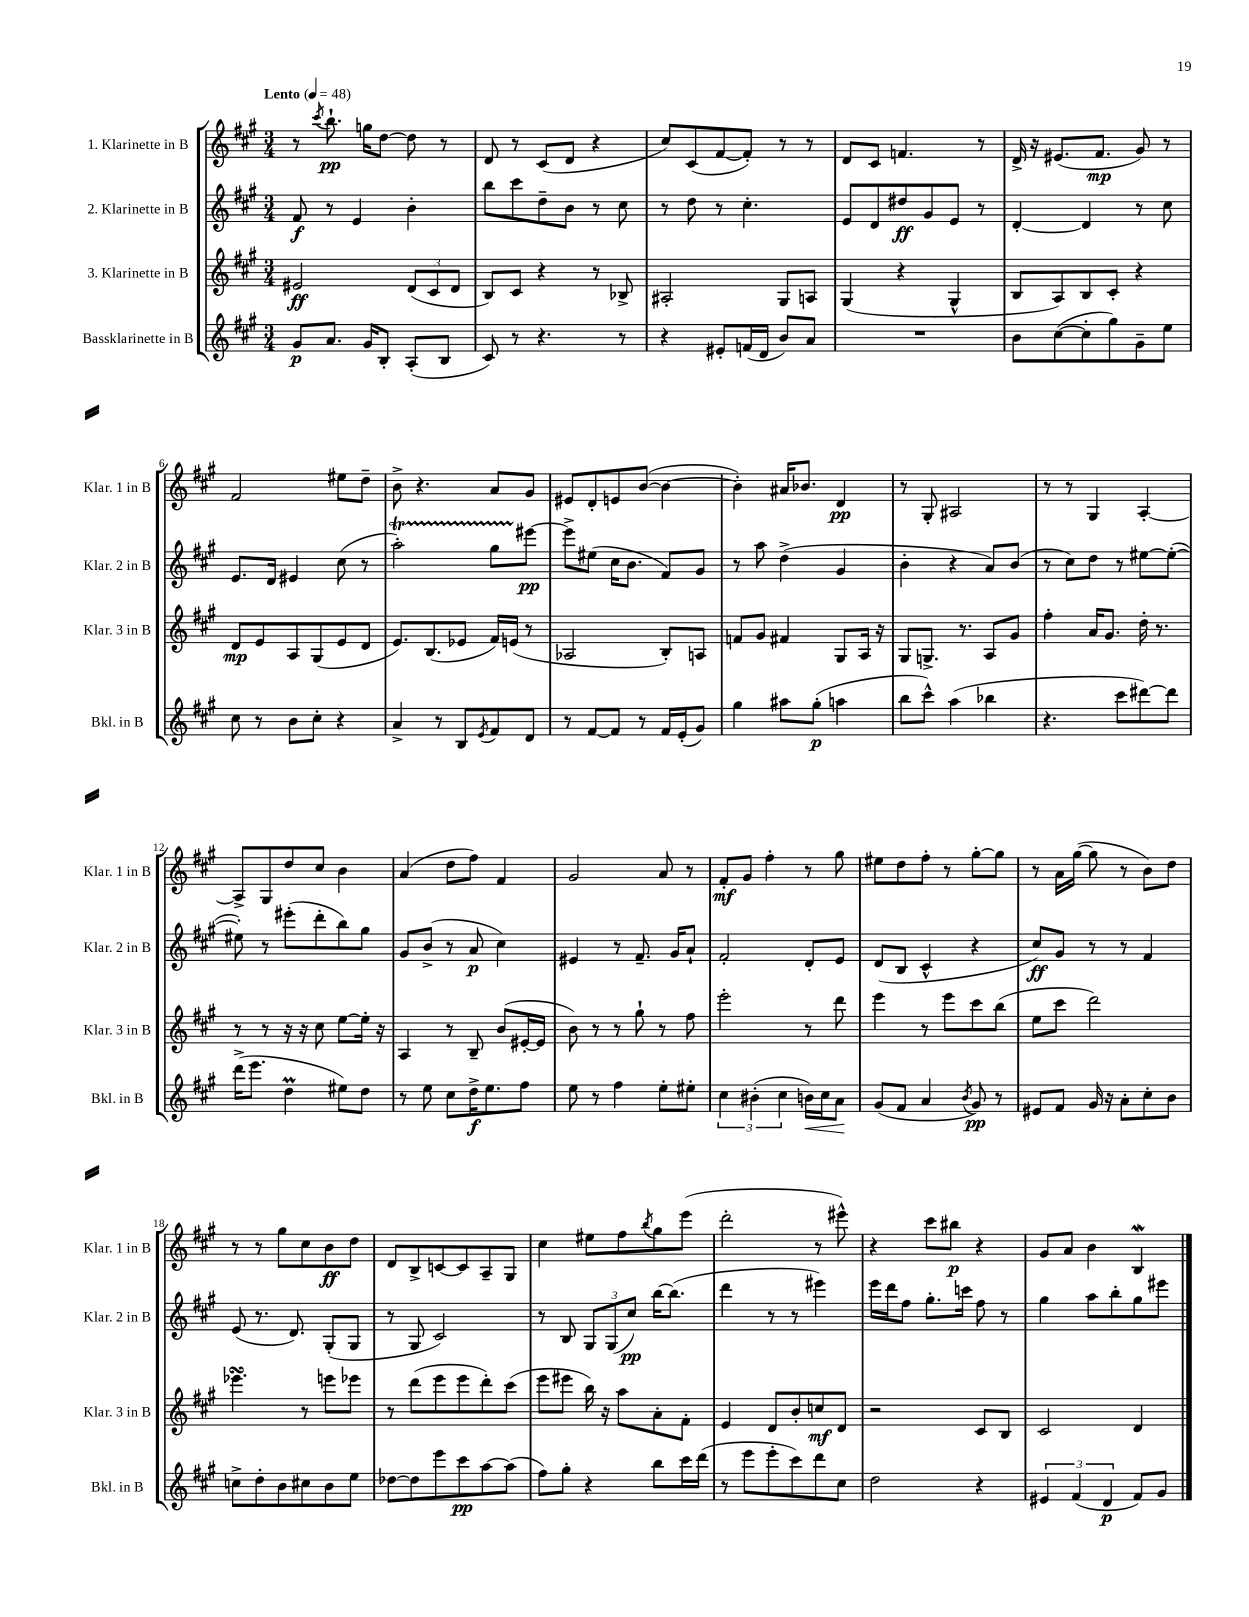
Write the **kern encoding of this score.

**kern	**kern	**kern	**kern
*staff4	*staff3	*staff2	*staff1
*clefG2	*clefG2	*clefG2	*clefG2
*k[f#c#g#]	*k[f#c#g#]	*k[f#c#g#]	*k[f#c#g#]
*M3/4	*M3/4	*M3/4	*M3/4
*MM48	*MM48	*MM48	*MM48
8g#	2e#	8f#	8r
.	.	.	8qccc#
8.a	.	8r	8.bb`
.	.	4e	.
16g#	.	.	16gg
8B'	.	.	[8dd
(8A'	(12d	4b'	8dd]
.	12c#	.	.
8B	.	.	8r
.	12d	.	.
=	=	=	=
8c#)	8B)	8bb	8d
8r	8c#	8ccc#	8r
4.r	4r	8dd~	(8c#
.	.	8b	8d
.	8r	8r	4r
8r	8B-^	8cc#	.
=	=	=	=
4r	2A#'	8r	8cc#)
.	.	8dd	(8c#
8e#'	.	8r	[8f#
(16f	.	4.cc#'	8f#'])
16d	.	.	.
8b)	8G#	.	8r
8a	8A	.	8r
=	=	=	=
2.r	(4G#	8e	8d
.	.	8d	8c#
.	4r	8dd#	4.f
.	.	8g#	.
.	4G#^^	8e	.
.	.	8r	8r
=	=	=	=
8b	8B	[4d'	16d^
.	.	.	16r
([8cc#	8A)	.	(8.e#
8cc#']	8B	4d]	.
.	.	.	8.f#
8gg#)	8c#'	.	.
8g#~	4r	8r	8g#)
8ee	.	8cc#	8r
=	=	=	=
8cc#	8d	8.e	2f#
8r	8e	.	.
.	.	16d	.
8b	8A	4e#	.
8cc#'	(8G#	.	.
4r	8e	(8cc#	8ee#
.	8d	8r	8dd~
=	=	=	=
4a^	8.e)	2aa')	8b^
.	.	.	4.r
.	(8.B	.	.
8r	.	.	.
8B	8e-	.	.
8qe	.	.	.
8f#	16f#)	8gg#	8a
.	(16e	.	.
8d	8r	[8eee#	8g#
=	=	=	=
8r	2A-	8eee#^]	8e#
[8f#	.	(8ee#	8d'
8f#]	.	16cc#	8e
.	.	8.b	.
8r	.	.	([8b
16f#	8B')	8f#)	4b_
(16e'	.	.	.
8g#)	8A	8g#	.
=	=	=	=
4gg#	8f	8r	4b'])
.	8g#	8aa	.
8aa#	4f#	(4dd^	16a#
.	.	.	8.b-
(8gg#'	.	.	.
4aa	8G#	4g#	4d
.	16A	.	.
.	16r	.	.
=	=	=	=
8bb	8G#	4b'	8r
8ccc#^^)	8.G^	.	8G#'
(4aa	.	4r	2A#
.	8.r	.	.
4bb-	8A	8a)	.
.	8g#	(8b	.
=	=	=	=
4.r	4ff#'	8r	8r
.	.	8cc#)	8r
.	16a	8dd	4G#
.	8.g#	.	.
8ccc#	.	8r	.
[8ddd#)	16dd'	[8ee#	[4A'
.	8.r	.	.
8ddd#]	.	(8ee#'_	.
=	=	=	=
(16ddd^	8r	8ee#'])	8A^]
8.eee	.	.	.
.	8r	8r	8G#
4dd	16r	(8eee#'	8dd
.	16r	.	.
.	8cc#	8ddd'	8cc#
8ee#)	[8ee	8bb)	4b
8dd	16ee']	8gg#	.
.	16r	.	.
=	=	=	=
8r	4A	8g#	(4a
8ee	.	(8b^	.
8cc#	8r	8r	8dd
16dd^	8B~	8a	8ff#)
8.ee	.	.	.
.	(8b	4cc#)	4f#
8ff#	[16e#'	.	.
.	16e#]	.	.
=	=	=	=
8ee	8b)	4e#	2g#
8r	8r	.	.
4ff#	8r	8r	.
.	8gg#`	8.f#~	.
8ee'	8r	.	8a
.	.	16g#	.
8ee#'	8ff#	8a`	8r
=	=	=	=
6cc#	2eee'	2f#'	8f#'
.	.	.	8g#
(6b#'	.	.	.
.	.	.	4ff#'
6cc#	.	.	.
16b)	8r	8d'	8r
16cc#	.	.	.
8a	8ddd	8e	8gg#
=	=	=	=
(8g#	4eee	(8d	8ee#
8f#	.	8B	8dd
4a	8r	4c#^^	8ff#'
.	8eee	.	8r
8qb	.	.	.
8g#)	8ccc#	4r	[8gg#'
8r	(8bb	.	8gg#]
=	=	=	=
8e#	8ee	8cc#)	8r
8f#	8ccc#	8g#	16a
.	.	.	([16gg#
16g#	2ddd)	8r	8gg#]
16r	.	.	.
8a'	.	8r	8r
8cc#'	.	4f#	8b)
8b	.	.	8dd
=	=	=	=
8cc^	4.eee-	(8e	8r
8dd'	.	8.r	8r
8b	.	.	8gg#
.	.	8.d)	.
8cc#	8r	.	8cc#
8b	8eee	(8G#'	8b
8ee	8eee-	8G#	8dd
=	=	=	=
[8dd-	8r	8r	8d
8dd-]	(8ddd	8G#	8B^
8eee	8eee	2c#)	[8c
8ccc#	8eee	.	8c]
[8aa	8ddd')	.	8A~
(8aa]	(8ccc#	.	8G#
=	=	=	=
8ff#)	8eee	8r	4cc#
8gg#'	8eee#	8B	.
4r	16bb)	12G#	8ee#
.	16r	.	.
.	.	(12G#	.
.	8aa	.	8ff#
.	.	12cc#)	.
.	.	.	8qbb
8bb	8a'	[16bb	8gg#
.	.	(8.bb]	.
16ccc#	8f#'	.	(8eee
(16ddd	.	.	.
=	=	=	=
8r	4e	4ddd	2ddd'
8eee	.	.	.
8eee'	8d	8r	.
8ccc#)	8b'	8r	.
8ddd	8cc	4eee#)	8r
8cc#	8d	.	8eee#^^)
=	=	=	=
2dd	2r	16eee	4r
.	.	16ddd	.
.	.	8ff#	.
.	.	8.gg#'	8ccc#
.	.	.	8bb#
.	.	16ccc	.
4r	8c#	8ff#	4r
.	8B	8r	.
=	=	=	=
6e#	2c#	4gg#	8g#
.	.	.	8a
(6f#	.	.	.
.	.	8aa	4b
6d	.	.	.
.	.	8bb'	.
8f#)	4d	8gg#	4B
8g#	.	8eee#	.
==	==	==	==
*-	*-	*-	*-
